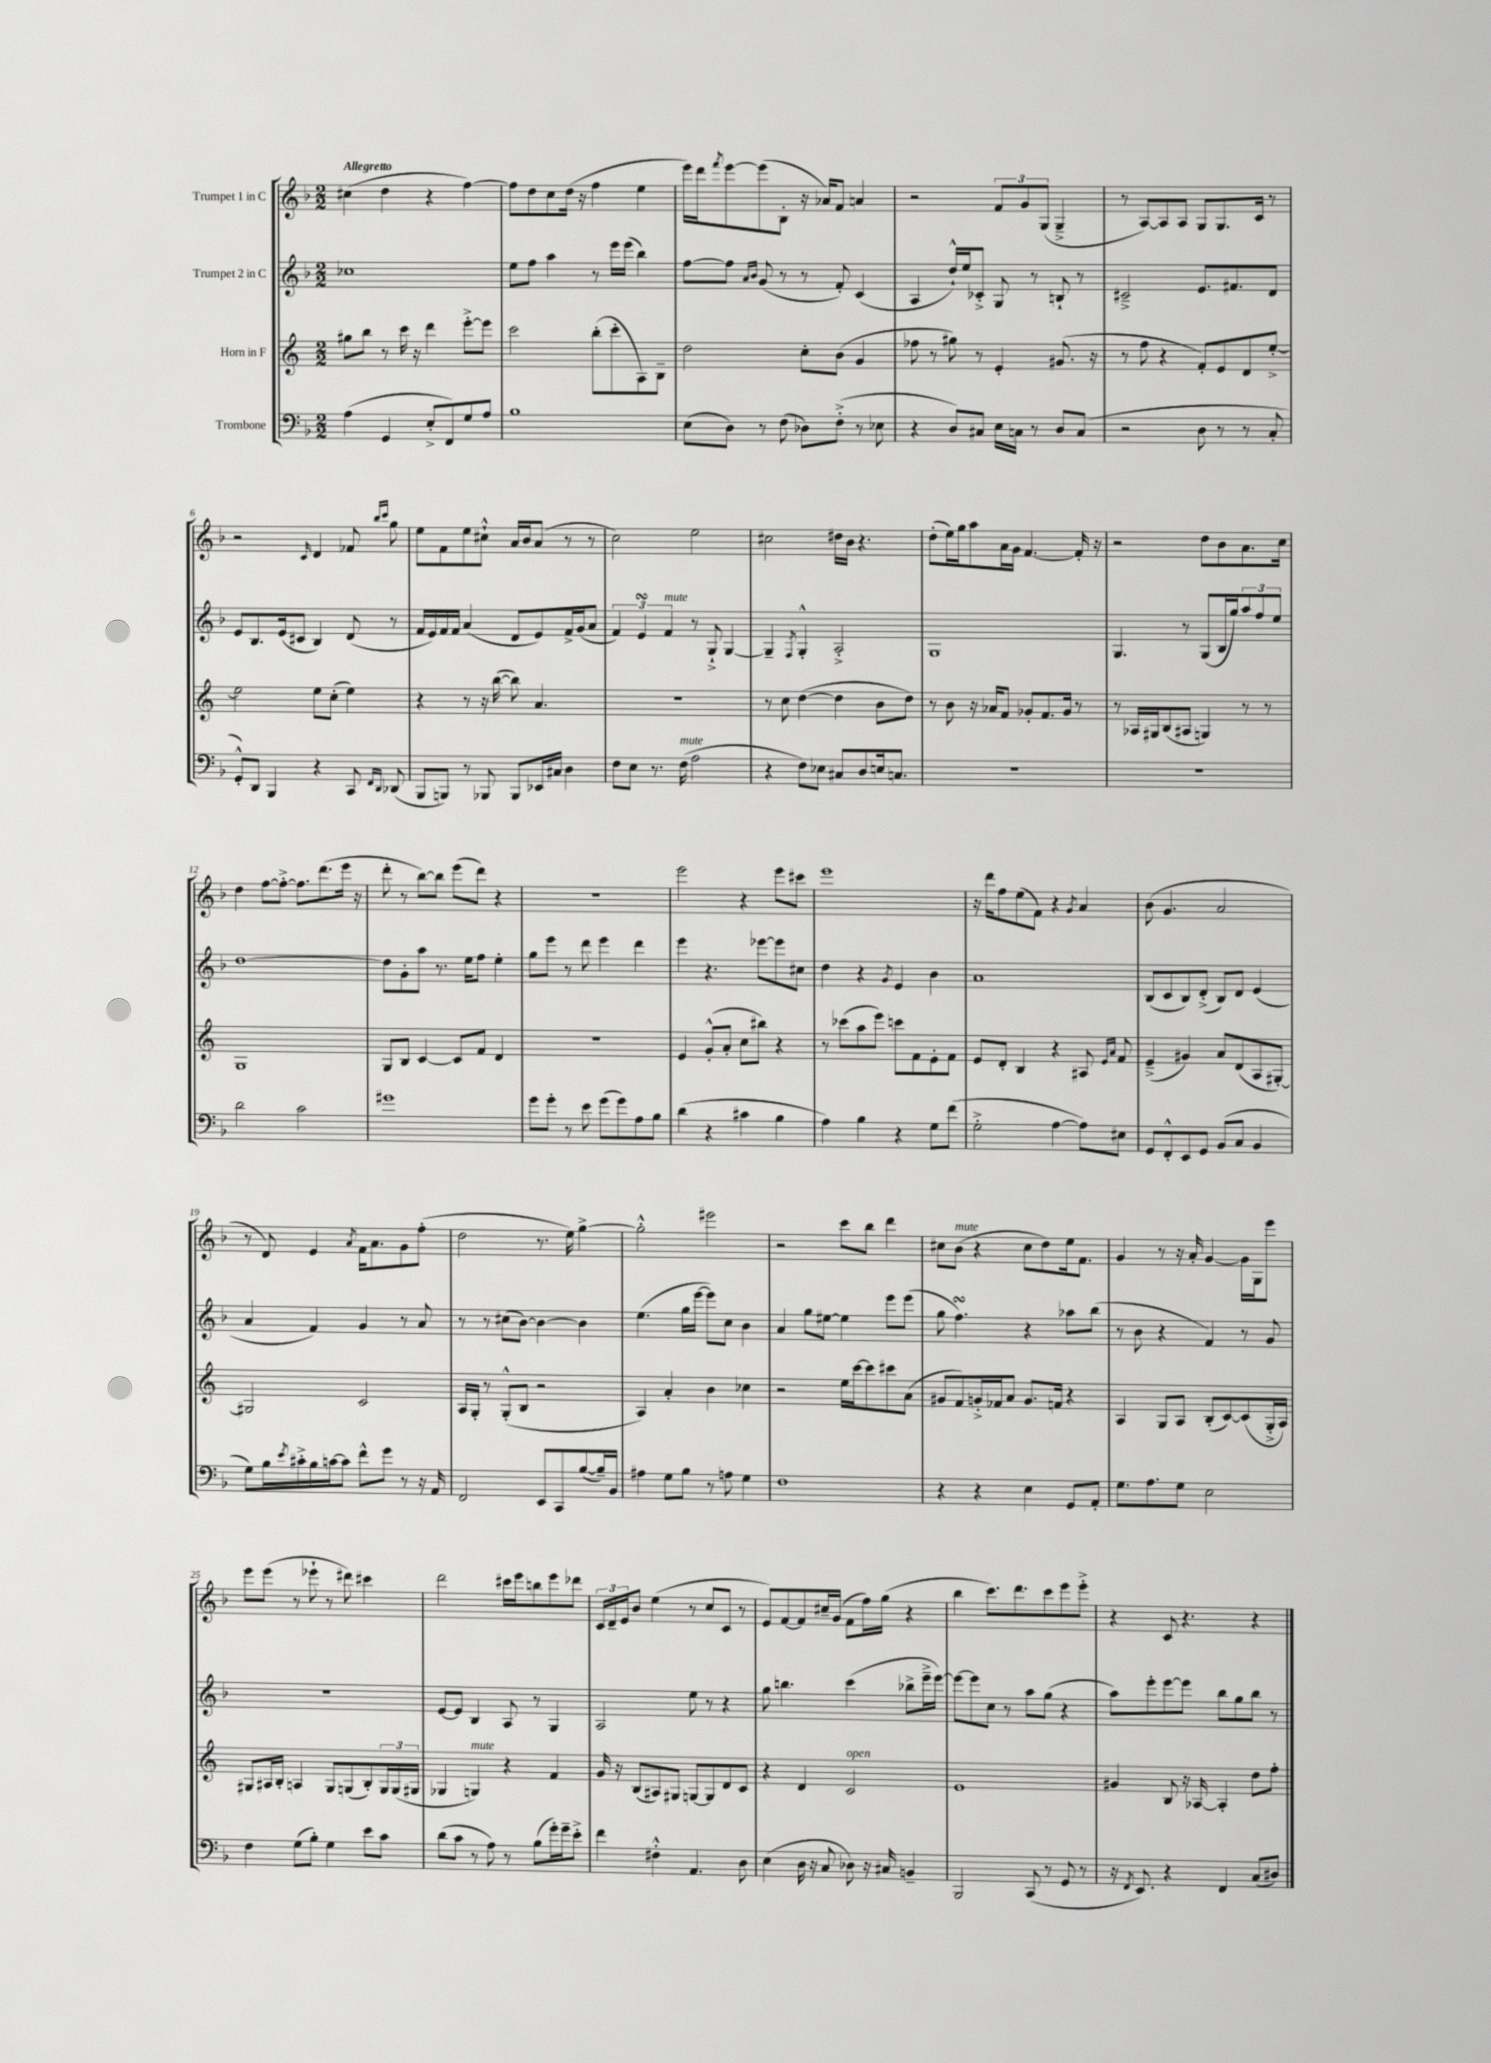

**kern	**kern	**kern	**kern
*part4	*part3	*part2	*part1
*staff4	*staff3	*staff2	*staff1
*I"Trombone	*I"Horn in F	*I"Trumpet 2 in C	*I"Trumpet 1 in C
*clefF4	*clefG2	*clefG2	*clefG2
*k[b-]	*k[]	*k[b-]	*k[b-]
*M2/2	*M2/2	*M2/2	*M2/2
=1	=1	=1	=1
!	!	!	!LO:TX:a:B:t=Allegretto
(4A\	8gg#X\L	1cc-X	(4cc#X\
.	8bb\J	.	.
4GG/	8r	.	4dd\
.	16ccc\	.	.
.	16r	.	.
8E'^/L	4ddd\	.	4r
8FF/)	.	.	.
8G/	[8eee'^\L	.	[4ff\)
8A/J	8eee\J]	.	.
=2	=2	=2	=2
1B-	2ccc\	8ee\L	8ff\L]
.	.	8ff\J	8dd\
.	.	4aa\	8cc\
.	.	.	(16dd\Jk
.	.	.	16r
.	(8bb'\L	8r	4ff\
.	8ccc'\	16eee\LL	.
.	.	(16eee\JJ	.
.	8A\)	4bb-\)	4ee\
.	8B~\J	.	.
=3	=3	=3	=3
(8E\L	2dd\	[8ff\L	16eee\LL)
.	.	.	16ddd\J
.	.	.	8qfff/
8D\J)	.	8ff\J]	[8eee\
.	.	16qqa/LL	.
.	.	16qqb-/JJ	.
8r	.	(8g/	(8eee\]
(8F\	.	8r	8B-'\J
8D-X\L)	8cc'\L	8r	16r
.	.	.	16a-X/KL)
(8F'^\J	(8b\J	8f'/)	8f/J
8r	4g/	(4c/	4an/
8E-X\	.	.	.
=4	=4	=4	=4
4r	8ff-X\	4A/	2r
.	8r	.	.
8D/L)	8gg#X\)	16dd`^^/LL)	.
.	.	16ee/J	.
8C#X/J	8r	8c-X'^/J	.
16E\LL	4e'/	8G/	12f/L
16Cn\JJ	.	.	.
.	.	.	12g/
8r	.	8r	.
.	.	.	(12G/J
8D/L	(8.g#X/	8Bn`/	4G~^/
(8C/J	.	8r	.
.	16r	.	.
=5	=5	=5	=5
2r	8r	2c#X~^/	8r
.	8ff\	.	[8A/L)
.	4r	.	8A/]
.	.	.	8A/J
8D\	8f'/L)	8.e/L	8G/L
8r	8e/	.	8.G/
.	.	8.f#X/	.
8r	8d/	.	.
.	.	.	16c/Jk
8C'/	[8ee'^/J	8d/J	8r
!!LO:LB:g=z
=6	=6	=6	=6
8GG'^^/L)	2ee\]	8e/L	2r
8DD/J	.	8.B-/	.
4BBB-/	.	.	.
.	.	(16e/k	.
.	.	8c#X/J	.
.	.	.	16qqc/
4r	8ee\L	4B-/)	4d/
.	(8cc'\J	.	.
8CC/	4ee\)	(8d/	8f-X/
16qqFF/LL	.	.	16qqbb-/LL
16qqDD/JJ	.	.	16qqccc/JJ
(8DD-X/	.	8r	8gg\
=7	=7	=7	=7
8BBB-/L	4r	16f/LL	8ee\L
.	.	16e/)	.
8BBBn/J)	.	16f/	8f\
.	.	16f/JJ	.
8r	8r	(4a/	8ee\
8BBB-X/	16r	.	8cc#X`^^\J
.	([16bb\	.	.
8BBB-/L	8bb\])	8d/L	16a/LL
.	.	.	16b-/J
16EE-X/L	4.a/	8e/)	(8a/J
16C#X/JJ	.	.	.
4D\	.	16f^/L	8r
.	.	(16g/J	.
.	.	8a/J	8r
=8	=8	=8	=8
8F\L	1r	6f/)	2cc\)
8E\J	.	.	.
.	.	6esSsS/	.
8.r	.	.	.
!	!	!LO:TX:a:i:t=mute	!
.	.	6f/	.
!LO:TX:a:i:t=mute	!	!	!
(16F\	.	.	.
2A\	.	8r	2ee\
.	.	8G`^/	.
.	.	[4G/	.
=9	=9	=9	=9
4r	8r	4G~/]	2cc#X\
.	8cc\	.	.
.	.	8qF/	.
8F\L)	([4dd\	4G'^^/	.
8E-X\J	.	.	.
8C#X/L	4dd\]	2A'^/	16dd#X\LL
.	.	.	16b-\JJ
8D/	.	.	4.r
16En/k	8b\L	.	.
8.Cn/J	.	.	.
.	8dd\J)	.	.
=10	=10	=10	=10
1r	8r	1G	(8dd'\L
.	8b\	.	16ee\L)
.	.	.	16gg\J
.	16r	.	8aa\
.	16a-X/KL	.	.
.	8f/J	.	16a\L
.	.	.	16g\JJ
.	8g-X'/L	.	[4.f/
.	8.f/	.	.
.	16g-/Jk	.	.
.	8r	.	16f'/]
.	.	.	16r
=11	=11	=11	=11
1r	8r	4.G/	2r
.	16A-X/LL	.	.
.	16G#X/J	.	.
.	(8B/	.	.
.	8A#X/J	8r	.
.	4Gn/)	(8G/L	8dd\L
.	.	16B-/L	8b-\
.	.	16gg/J)	.
.	8r	12aa/	8.a\
.	.	12ff/	.
.	8r	.	.
.	.	12ee/J	.
.	.	.	16cc\Jk
!!LO:LB:g=z
=12	=12	=12	=12
2d\	1G	[1dd	4dd\
.	.	.	[8ff\L
.	.	.	8ff'^\J_
2c\	.	.	8.ff\L]
.	.	.	(8.ddd\
.	.	.	16eee\Jk
.	.	.	16r
=13	=13	=13	=13
1g#X	8G/L	8dd\L]	8ddd'\
.	8B/J	8g'\	8r
.	[4c/	8aa\J	[8bb-\L)
.	.	8.r	8bb-\J]
.	8c/L]	.	(8eee\L
.	.	16ee\KL	.
.	8f/J	8ff\J	8ddd\J)
.	4d/	4ee'\	4r
=14	=14	=14	=14
8g\L	1r	8gg\L	1r
8g'\J	.	8eee\J	.
8r	.	8r	.
8e\	.	8ddd\	.
(8g\L	.	4eee\	.
8g\)	.	.	.
8A\	.	4ddd\	.
8B-\J	.	.	.
=15	=15	=15	=15
(4d\	4e/	4eee\	2eee\
4r	(8g'^^/L	4.r	.
.	8a'/J	.	.
4c#X\	8cc\L	.	4r
.	8bb#X\J)	[8eee-X\L	.
4B-\	4r	8eee-\]	8eee\L
.	.	8cc#X\J	8ccc#X\J
=16	=16	=16	=16
4A\)	8r	4dd\	1eee
.	(8ccc-X\L	.	.
4B-\	8aa\	4r	.
.	8eee\J)	.	.
.	.	8qg/	.
4r	8cccn\L	4e/	.
.	8f\	.	.
8G\L	8e'\	4b-\	.
(8f\J	8f\J	.	.
=17	=17	=17	=17
2G'^\	8e/L	1a	16r
.	.	.	16ddd\KL
.	8d'/J	.	8ff\
.	4B/	.	(8ee\
.	.	.	8f\J)
[4A\	4r	.	4r
.	.	.	8qg/
8A\L])	8A#X/	.	4a/
.	16qqe/LL	.	.
.	16qqa/JJ	.	.
8E#X\J	8f/	.	.
=18	=18	=18	=18
8GG/L	(4e~^/	(8B-/L	(8b-\
8FF'^^/	.	8c/	4.g/
8EE/	4g#X/)	8B-/)	.
8GG/J	.	(8d'^/J	.
(8BB-/L	8a/L	8B-/L)	2a/
8C/J	(8d/	8d/J	.
4BB-/	8A/	(4e/	.
.	[8G#X'/J)	.	.
!!LO:LB:g=z
=19	=19	=19	=19
8G\L)	2G#X/]	4a/	8r
16B-\L	.	.	8d/)
8qe/	.	.	.
16c#X'^\	.	.	.
16B-\	.	4f/)	4e/
[16cn\J	.	.	.
8c\J]	.	.	.
.	.	.	8qa/
8f^^\L	2c/	4g/	16f\KL
.	.	.	8.a\
8g\J	.	.	.
8r	.	8r	8g\
16r	.	8a/	(8ff'\J
16AA/	.	.	.
=20	=20	=20	=20
2FF/	16A/LL	8r	2dd\
.	16G'/JJ	.	.
.	8r	8r	.
.	(8G'^^/L	(8cc#X\L	.
.	8B/J	[8b-\J)	.
8EE/L	2r	4b-\_	8.r
8CC/	.	.	.
.	.	.	16ee\)
([8B-/	.	4b-\]	[4gg^\
16B-~/L])	.	.	.
16BB-/JJ	.	.	.
=21	=21	=21	=21
4A#X\	4A/)	(4.ee\	2gg'^^\]
8G\L	4a'/	.	.
8B-\J	.	16gg\LL	.
.	.	[16eee\JJ	.
8r	4b\	8eee\L])	2eee#X\
8An\	.	8cc\J	.
4G\	4cc-X\	4b-\	.
=22	=22	=22	=22
1F	2r	4a/	2r
.	.	8gg\L	.
.	.	[8ee#X\J	.
.	16ee\LL	4ee#\]	8ccc\L
.	[16ccc\J	.	.
.	8ccc\]	.	8bb-\J
.	8ccc#X\	8eee\L	4ddd\
.	(8a\J	(8eee\J	.
=23	=23	=23	=23
4r	8g#X/L	8gg\	8cc#X\L
!	!	!	!LO:TX:a:i:t=mute
.	8f/)	4.ffsSSs\)	(8b-\J
4r	16gn'^/L	.	4r
.	16f-X/J	.	.
.	8a/J	.	.
4E\	8.g/L	4r	8cc#\L
.	.	.	8dd\)
.	16fn/Jk	.	.
8GG/L	4r	8aa-X\L	16ee\k
.	.	.	8.f\J
8AA'/J	.	(8bb-\J	.
=24	=24	=24	=24
8.G\L	4A/	8r	4g/
.	.	8b-\	.
8.A\	.	.	.
.	8G/L	4r	8r
8G\J	8A/J	.	16r
.	.	.	16a'/
2E\	(8B'/L	4f/)	[4g/
.	[8c/)	.	.
.	(8c/]	8r	16g\LL]
.	.	.	16G\J
.	16G'^/L	8g/	8eee\J
.	16A/JJ)	.	.
!!LO:LB:g=z
=25	=25	=25	=25
4F\	8G#X/L	1r	8eee\L
.	16A#X/L	.	(8eee\J
.	16B'/JJ	.	.
(8G\L	4An/	.	8r
8B-'\J)	.	.	8eee-X`\
4G\	8G#/L	.	8r
.	(8Gn/	.	8ddd#X\)
8e\L	8B'/)	.	4ccc#X\
8c\J	24G/L	.	.
.	(24G/	.	.
.	24G#X/JJ	.	.
=26	=26	=26	=26
(8d\L	4G-X/	[8e/L	2ddd\
8c\J	.	8e/J]	.
!	!LO:TX:a:i:t=mute	!	!
8r	4Gn/)	4B-/	.
8A\)	.	.	.
8r	4r	8A/	16ccc#X\LL
.	.	.	16eee\J
(8B-\L	.	8r	8bbn\
16g'\L)	4f/	4G/	8eee\
16g~\J	.	.	.
8e'^\J	.	.	8ddd-X\J
=27	=27	=27	=27
4f\	16g/	2A/	24c/LL
.	.	.	24d~/
.	16r	.	.
.	.	.	24e/J
.	(8B/L	.	8b-/J
4F#X'^^\	8A#X/)	.	(4ee\
.	8G#X/J	.	.
4.AA/	[8Gn/L	8ee\	8r
.	8G/]	8r	8cc/L
.	8d/	4r	8c/J
8D\	8c/J	.	8r
=28	=28	=28	=28
(4E\	4r	8gg\	8e/L)
.	.	4.bbn\	[8f/
16D\	4d/	.	8f/]
16r	.	.	.
8C/	.	.	16cc#X~/L
.	.	.	(16g/JJ
!	!LO:TX:a:i:t=open	!	!
8D-X\)	2c/	(4ccc\	8f\L
16r	.	.	16ff\L)
16C#X/	.	.	(16gg\JJ
4BBn~/	.	8bb-X^\L	4r
.	.	16eee~^\L	.
.	.	[16eee\JJ)	.
=29	=29	=29	=29
2BBB-/	1e	8eee\L_	4bb-\
.	.	8eee\]	.
.	.	8cc\J	8.ccc\L)
.	.	8r	.
.	.	.	8.ddd\
(8CC/	.	8aa\L	.
8r	.	(8gg\J	8ccc\
8GG/	.	4r	8eee\
8r	.	.	8eee'^\J
=30	=30	=30	=30
16r	4g#X/	8aa\L)	4r
8qFF/	.	.	.
8.EE/)	.	.	.
.	.	8eee'\	.
4r	8B/	[8eee\	8c/
.	16r	8eee\J]	4.r
.	[16A-X/	.	.
4FF/	4A-'/]	8bb-\L	.
.	.	8gg\	.
(8C/L	8dd\L	8bb-\J	4r
8D#X/J)	8ff'\J	8r	.
==	==	==	==
*-	*-	*-	*-
